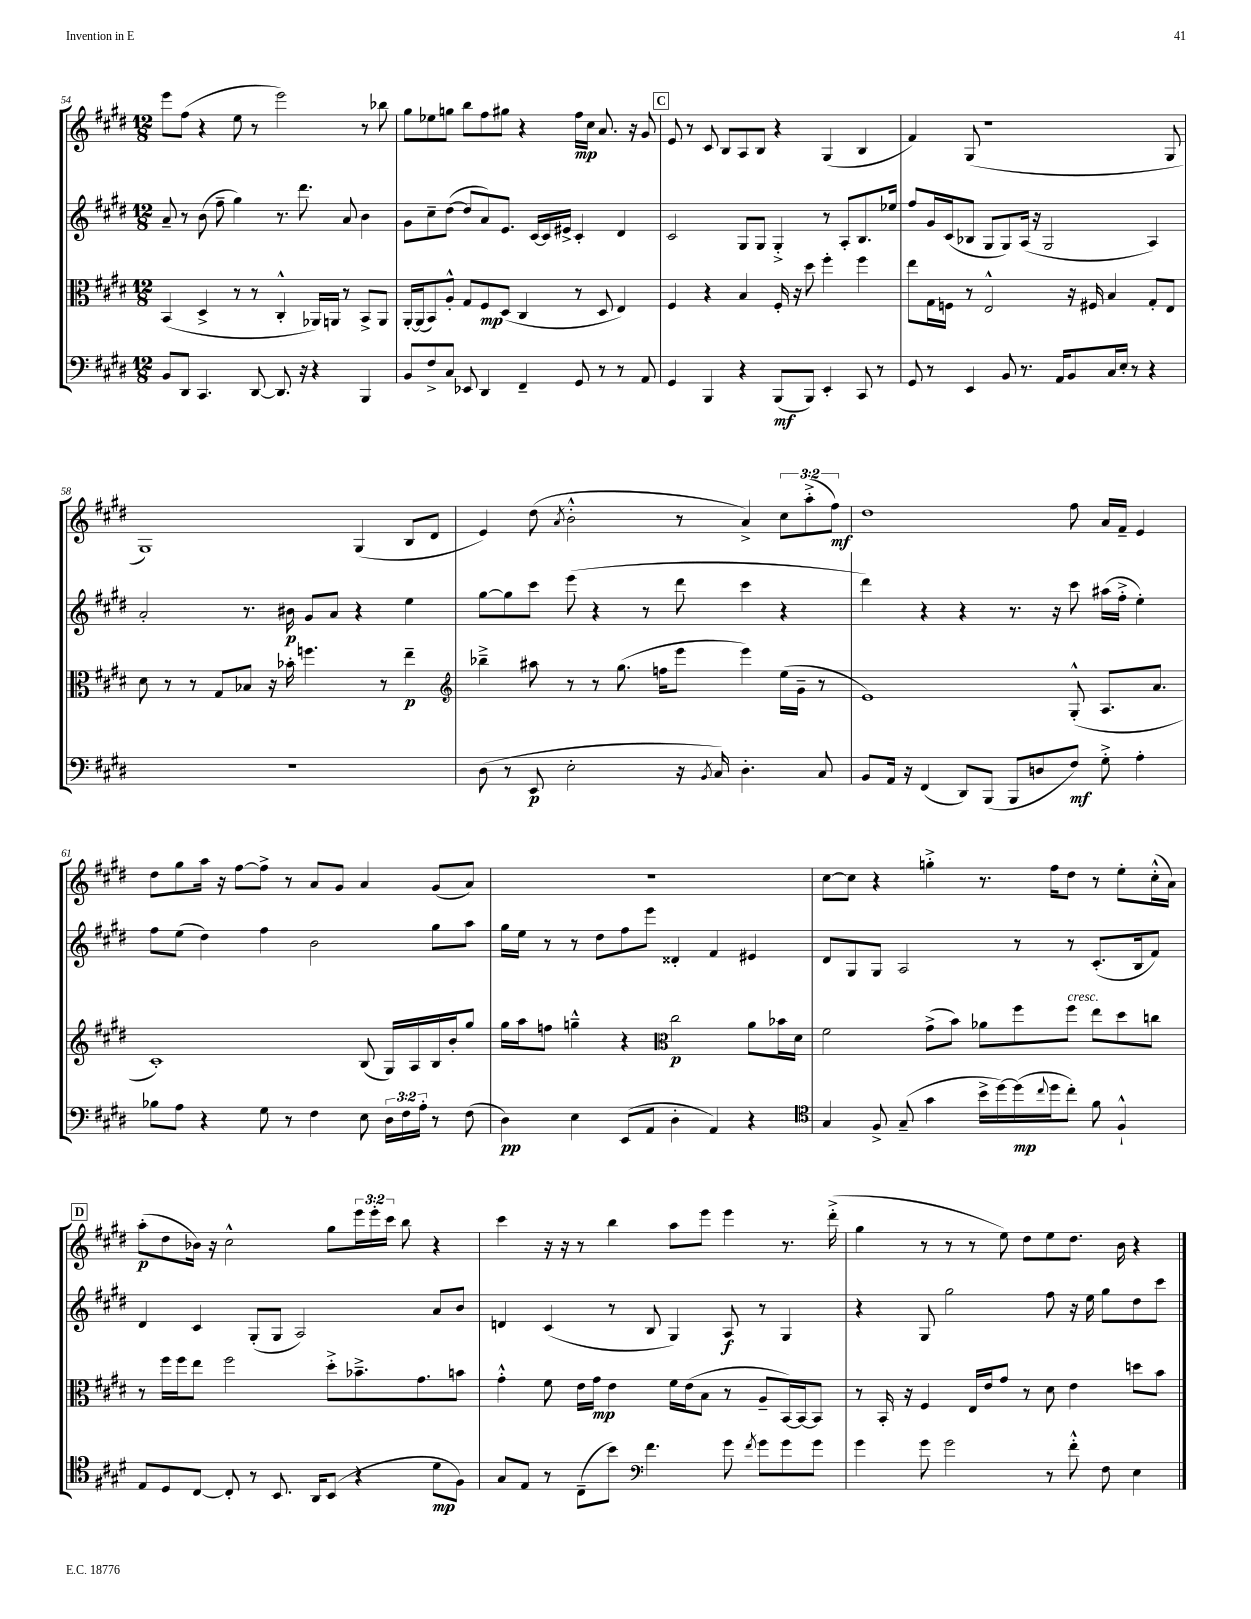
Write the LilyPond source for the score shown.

<<
\new StaffGroup <<
\new Staff = "s0" {
    \clef treble \key e \major \numericTimeSignature \time 12/8 \override Staff.TupletNumber.text = #tuplet-number::calc-fraction-text
    e'''8 fis''8( r4 e''8 r8 e'''2) r8 bes''8 |
    gis''8 ees''8 g''8 b''8 fis''8 gis''8 r4 fis''16\mp cis''16 a'8. r16 gis'8 |
    \mark \markup { \box "C" } e'8 r8 cis'8 b8 a8 b8 r4 gis4( b4 |
    fis'4) gis8( r1 gis8 |
    gis1) gis4( b8 dis'8 |
    e'4) dis''8( \acciaccatura { a'8 } b'2-.-^ r8 a'4->) \tuplet 3/2 { cis''8 a''8-.->( fis''8\mf) } |
    dis''1 fis''8 a'16 fis'16-- e'4 |
    dis''8 gis''8 a''16 r16 fis''8~ fis''8-> r8 a'8 gis'8 a'4 gis'8( a'8) |
    R1. |
    cis''8~ cis''8 r4 g''4-.-> r8. fis''16 dis''8 r8 e''8-. cis''16-.-^( a'16) |
    \mark \markup { \box "D" } a''8-.\p( dis''8 bes'16) r16 cis''2-^ gis''8 \tuplet 3/2 { e'''16 e'''16-. cis'''16 } b''8 r4 |
    cis'''4 r16 r16 r8 b''4 a''8 e'''8 e'''4 r8. dis'''16-.->( |
    gis''4 r8 r8 r8 e''8) dis''8 e''8 dis''8. b'16 r4 \bar "|." |
}
\new Staff = "s1" {
    \clef treble \key e \major \numericTimeSignature \time 12/8
    a'8-- r8 b'8( fis''8-- gis''4) r8. dis'''8. a'8 b'4 |
    gis'8 cis''8-- dis''8~( dis''8 a'8) e'8. cis'16~ cis'16 eis'16-> cis'4-. dis'4 |
    \mark \markup { \box "C" } cis'2 gis8 gis8 gis4-.-> r8 a8-. b8. ees''16 |
    fis''8 gis'16 cis'16( bes8 gis8 gis8) a16( r16 gis2 a4) |
    a'2-. r8. bis'16\p gis'8 a'8 r4 e''4 |
    gis''8~ gis''8 cis'''8 e'''8( r4 r8 dis'''8 cis'''4 r4 |
    dis'''4) r4 r4 r8. r16 cis'''8 ais''16( fis''16-.-> e''4-.) |
    fis''8 e''8( dis''4) fis''4 b'2 gis''8 a''8 |
    gis''16 e''16 r8 r8 dis''8 fis''8 e'''8 disis'4-. fis'4 eis'4 |
    dis'8 gis8 gis8 a2 r8 r8 cis'8.-.( b16 fis'8) |
    \mark \markup { \box "D" } dis'4 cis'4 gis8-.( gis8 a2) a'8 b'8 |
    d'4 cis'4( r8 b8 gis4) a8\f r8 gis4 |
    r4 gis8 gis''2 fis''8 r16 e''16 gis''8 dis''8 cis'''8 \bar "|." |
}
\new Staff = "s2" {
    \clef alto \key e \major \numericTimeSignature \time 12/8
    b,4( dis4-> r8 r8 cis4-.-^ aes,16) a,16 r8 b,8-> a,8 |
    a,16~-. a,16( b,8) a8-.-^ gis8 fis8\mp dis8( cis4 r8 dis8 e4) |
    \mark \markup { \box "C" } fis4 r4 b4 fis16-. r16 dis''8 fis''4-. fis''4 |
    e''8 gis16 f16 r8 e2-^ r16 fis16 b4 gis8-. e8 |
    dis'8 r8 r8 gis8 bes8 r16 bes'16-. f''4. r8 e''4--\p |
    \clef treble bes''4---> ais''8 r8 r8 gis''8.( f''16 e'''8 e'''4) e''16( gis'16-- r8 |
    e'1) gis8-.-^( a8. a'8. |
    cis'1-.) b8( gis16) a16 b16 b'16-. gis''8 |
    gis''16 a''16 f''8 g''4---^ r4 \clef alto cis''2\p a'8 bes'16 dis'16 |
    fis'2 gis'8->( b'8) aes'8 fis''8 fis''8^\markup { \italic "cresc." } e''8 dis''8 c''8 |
    \mark \markup { \box "D" } r8 fis''16 fis''16 e''8 fis''2 dis''8-.-> bes'8.---> gis'8. b'8 |
    gis'4-.-^ fis'8 e'16 gis'16\mp e'4 fis'16 e'16( b8 r8 a8-- b,16~) b,16~ b,8 |
    r8 b,16-. r16 fis4 e16 e'16 gis'8 r8 dis'8 e'4 d''8 b'8 \bar "|." |
}
\new Staff = "s3" {
    \clef bass \key e \major \numericTimeSignature \time 12/8 \override Staff.TupletNumber.text = #tuplet-number::calc-fraction-text
    b,8 dis,8 cis,4. dis,8~ dis,8. r16 r4 b,,4 |
    b,8 fis8-> cis8 ees,8 dis,4 fis,4-- gis,8 r8 r8 a,8 |
    \mark \markup { \box "C" } gis,4 b,,4 r4 b,,8\mf( b,,8) e,4-. cis,8 r8 |
    gis,8 r8 e,4 b,8 r8. a,16 b,8 cis16 e16-. r8 r4 |
    R1. |
    dis8( r8 e,8\p e2-. r16 \acciaccatura { b,8 } cis16) dis4.-. cis8 |
    b,8 a,16 r16 fis,4( dis,8) b,,8( b,,8 d8 fis8\mf) gis8-.-> a4-. |
    bes8 a8 r4 gis8 r8 fis4 e8 \tuplet 3/2 { dis16 fis16 a16-. } r8 fis8( |
    dis4\pp) e4 e,8( a,8 dis4-. a,4) r4 |
    \clef tenor gis4 fis8-> gis8--( gis'4 b'16-> dis''16~) dis''16\mp( \appoggiatura { cis''8 } dis''16 cis''8-.) fis'8 fis4-!-^ |
    \mark \markup { \box "D" } e8 dis8 cis8~ cis8-. r8 b,8. a,16 b,8( r4 dis'8\mp fis8) |
    gis8 e8 r8 cis8--( b'8) \clef bass fis'4. gis'8 \acciaccatura { fis'8 } gis'8 gis'8 gis'8 |
    gis'4 gis'8 gis'2 r8 fis'8-.-^ fis8 e4 \bar "|." |
}
>>
>>
\layout { \context { \Score currentBarNumber = #54 } }
